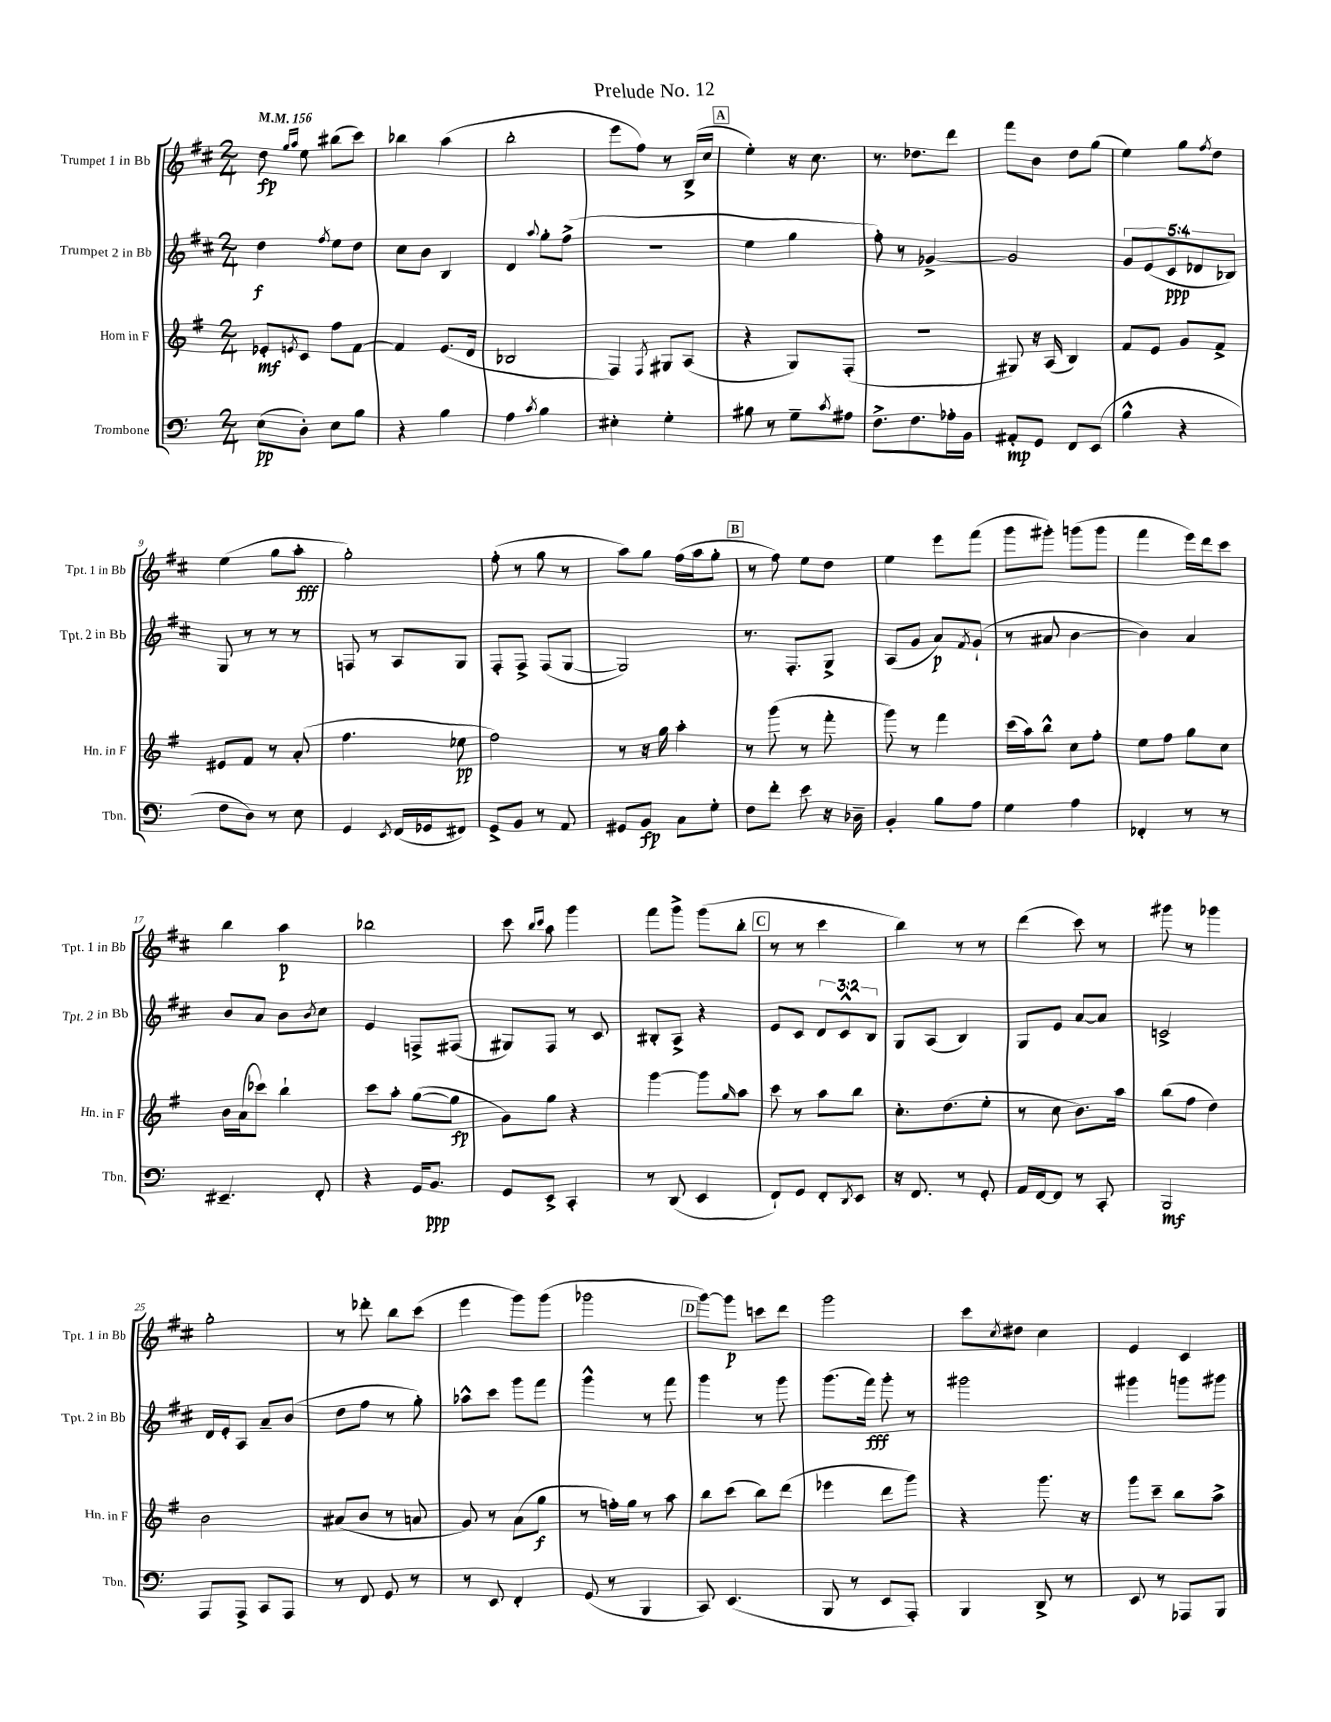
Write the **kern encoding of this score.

**kern	**dynam	**kern	**dynam	**kern	**dynam	**kern	**dynam
*part4	*part4	*part3	*part3	*part2	*part2	*part1	*part1
*staff4	*staff4	*staff3	*staff3	*staff2	*staff2	*staff1	*staff1
*I"Trombone	*	*I"Horn in F	*	*I"Trumpet 2 in Bb	*	*I"Trumpet 1 in Bb	*
*I'Tbn.	*	*I'Hn. in F	*	*I'Tpt. 2 in Bb	*	*I'Tpt. 1 in Bb	*
*clefF4	*	*clefG2	*	*clefG2	*	*clefG2	*
*k[]	*	*k[f#]	*	*k[f#c#]	*	*k[f#c#]	*
*M2/4	*	*M2/4	*	*M2/4	*	*M2/4	*
*MM156	*	*MM156	*	*MM156	*	*MM156	*
=1	=1	=1	=1	=1	=1	=1	=1
(8E\L	pp	8e-X'/L	mf	4dd\	f	8dd\	fp
.	.	.	.	.	.	16qqgg/LL	.
.	.	8qen/	.	.	.	16qqaa/JJ	.
8D'\J)	.	8c/J	.	.	.	8ee\	.
.	.	.	.	8qff#/	.	.	.
8E\L	.	8ff#\L	.	8ee\L	.	(8bb#X\L	.
8B\J	.	[8f#\J	.	8dd\J	.	8ccc#\J)	.
=2	=2	=2	=2	=2	=2	=2	=2
4r	.	4f#/]	.	8cc#\L	.	4bb-X\	.
.	.	.	.	8b\J	.	.	.
4B\	.	(8.e/L	.	4B/	.	(4aa\	.
.	.	16d/Jk	.	.	.	.	.
=3	=3	=3	=3	=3	=3	=3	=3
4A\	.	2B-X/	.	4d/	.	2bb'\	.
8qc/	.	.	.	8qqaa/	.	.	.
4B\	.	.	.	8gg'\L	.	.	.
.	.	.	.	(8ff#^\J	.	.	.
=4	=4	=4	=4	=4	=4	=4	=4
4E#X'\	.	4F#/)	.	2r	.	8eee\L	.
.	.	.	.	.	.	8ff#\J)	.
.	.	8qF#/	.	.	.	.	.
4G'\	.	8G#X/L	.	.	.	8r	.
.	.	(8A/J	.	.	.	(16B^/LL	.
.	.	.	.	.	.	16cc#/JJ	.
!!LO:REH:place=s1:t=A
=5	=5	=5	=5	=5	=5	=5	=5
8B#X\	.	4r	.	4ee\	.	4ee'\)	.
8r	.	.	.	.	.	.	.
8G~\L	.	8G/L)	.	4gg\	.	16r	.
.	.	.	.	.	.	8.cc#\	.
8qc/	.	.	.	.	.	.	.
8A#X\J	.	(8F#'/J	.	.	.	.	.
=6	=6	=6	=6	=6	=6	=6	=6
8.F^\L	.	2r	.	8ff#'\)	.	8.r	.
.	.	.	.	8r	.	.	.
8.F\	.	.	.	.	.	8.dd-X\L	.
.	.	.	.	[4g-X^/	.	.	.
16A-X'\L	.	.	.	.	.	8ddd\J	.
16BB\JJ	.	.	.	.	.	.	.
=7	=7	=7	=7	=7	=7	=7	=7
8AA#X'/L	mp	8G#X/)	.	2g-/]	.	8fff#\L	.
8GG/J	.	16r	.	.	.	8b\J	.
.	.	(16A/	.	.	.	.	.
8FF/L	.	4B/)	.	.	.	8dd\L	.
(8EE/J	.	.	.	.	.	(8gg\J	.
=8	=8	=8	=8	=8	=8	=8	=8
4B^^\	.	8f#/L	.	10g/L	.	4ee\)	.
.	.	.	.	(10e/	.	.	.
.	.	8e/J	.	.	.	.	.
.	.	.	.	10c#/	ppp	.	.
4r	.	8g/L	.	.	.	8gg\L	.
.	.	.	.	10d-X/	.	.	.
.	.	.	.	.	.	8qff#/	.
.	.	8f#^/J	.	.	.	8dd\J	.
.	.	.	.	10B-X/J)	.	.	.
!!LO:LB:g=z
=9	=9	=9	=9	=9	=9	=9	=9
8F\L	.	8e#X/L	.	8G/	.	(4ee\	.
8D\J)	.	8f#/J	.	8r	.	.	.
8r	.	8r	.	8r	.	8gg\L	.
8E\	.	(8a'/	.	8r	.	8aa'\J	fff
=10	=10	=10	=10	=10	=10	=10	=10
4GG/	.	4.ff#\	.	8Fn/	.	2gg'\)	.
.	.	.	.	8r	.	.	.
8qEE/	.	.	.	.	.	.	.
(16FF/LL	.	.	.	8A/L	.	.	.
16GG-X/J	.	.	.	.	.	.	.
8FF#X/J)	.	8ee-X\	pp	8G/J	.	.	.
=11	=11	=11	=11	=11	=11	=11	=11
8GG^/L	.	2ff#\)	.	8F#'/L	.	(8ff#'\	.
8BB/J	.	.	.	8F#^/J	.	8r	.
8r	.	.	.	(8F#/L	.	8gg\	.
8AA/	.	.	.	[8G/J	.	8r	.
=12	=12	=12	=12	=12	=12	=12	=12
8GG#X/L	.	8r	.	2G/])	.	8aa\L)	.
8BB/J	fp	16r	.	.	.	8gg\J	.
.	.	16gg\	.	.	.	.	.
8C\L	.	4aa'\	.	.	.	(16ff#\LL	.
.	.	.	.	.	.	16aa\J	.
8G'\J	.	.	.	.	.	8gg'\J	.
!!LO:REH:place=s1:t=B
=13	=13	=13	=13	=13	=13	=13	=13
8F\L	.	8r	.	8.r	.	8r	.
8f'\J	.	(8ggg\	.	.	.	8ff#\)	.
.	.	.	.	8.F#'/L	.	.	.
8e\	.	8r	.	.	.	8ee\L	.
16r	.	8fff#'\	.	8G^/J	.	8dd\J	.
16D-X~\	.	.	.	.	.	.	.
=14	=14	=14	=14	=14	=14	=14	=14
4BB'/	.	8ggg\)	.	(8A/L	.	4ee\	.
.	.	8r	.	8g/J	.	.	.
8B\L	.	4fff#\	.	8a/L)	p	8eee\L	.
.	.	.	.	8qf#/	.	.	.
8A\J	.	.	.	(8g`/J	.	(8fff#\J	.
=15	=15	=15	=15	=15	=15	=15	=15
4G\	.	(16ccc\LL	.	8r	.	8ggg\L	.
.	.	16aa\J)	.	.	.	.	.
.	.	8bb^^\J	.	8a#X/	.	8ggg#X'\J)	.
4A\	.	8cc\L	.	[4b\	.	(8gggn\L	.
.	.	8ff#'\J	.	.	.	8ggg\J	.
=16	=16	=16	=16	=16	=16	=16	=16
4FF-X'/	.	8ee\L	.	4b\])	.	4fff#\	.
.	.	8ff#\J	.	.	.	.	.
8r	.	8gg\L	.	4a/	.	16eee\LL)	.
.	.	.	.	.	.	16ddd\J	.
8r	.	8cc\J	.	.	.	8ccc#\J	.
!!LO:LB:g=z
=17	=17	=17	=17	=17	=17	=17	=17
4.EE#X~/	.	16b\LL	.	8b/L	.	4bb\	.
.	.	(16a\J	.	.	.	.	.
.	.	8ccc-X\J)	.	8a/J	.	.	.
.	.	4bb`\	.	8b\L	.	4aa\	p
.	.	.	.	8qb/	.	.	.
8FF'/	.	.	.	8cc#\J	.	.	.
=18	=18	=18	=18	=18	=18	=18	=18
4r	.	8ccc\L	.	4e/	.	2bb-X\	.
.	.	8aa'\J	.	.	.	.	.
16GG/KL	.	([8gg\L	.	8Fn^/L	.	.	.
8.BB/J	ppp	.	.	.	.	.	.
.	.	8gg\J]	fp	(8F#X/J	.	.	.
=19	=19	=19	=19	=19	=19	=19	=19
8GG/L	.	8g\L)	.	8G#X/L)	.	8ccc#\	.
.	.	.	.	.	.	16qqbb/LL	.
.	.	.	.	.	.	16qqccc#/JJ	.
8EE^/J	.	8gg\J	.	8F#/J	.	8aa\	.
4CC'/	.	4r	.	8r	.	4ggg\	.
.	.	.	.	8c#/	.	.	.
=20	=20	=20	=20	=20	=20	=20	=20
8r	.	[4ggg\	.	8B#X'/L	.	8fff#\L	.
(8DD/	.	.	.	8A^/J	.	8ggg^\J	.
4EE/	.	8ggg\L]	.	4r	.	(8ggg\L	.
.	.	16qqgg/	.	.	.	.	.
.	.	8aa\J	.	.	.	8bb'\J	.
!!LO:REH:place=s1:t=C
=21	=21	=21	=21	=21	=21	=21	=21
8FF`/L)	.	8ccc\	.	8e/L	.	8r	.
8GG/J	.	8r	.	8c#/J	.	8r	.
8FF'/L	.	8aa\L	.	12d/L	.	4ccc#\	.
.	.	.	.	12c#^^/	.	.	.
8qDD/	.	.	.	.	.	.	.
8EE/J	.	8bb\J	.	.	.	.	.
.	.	.	.	12B/J	.	.	.
=22	=22	=22	=22	=22	=22	=22	=22
16r	.	8.cc'\L	.	8G/L	.	4bb\)	.
8.FF/	.	.	.	.	.	.	.
.	.	.	.	(8A/J	.	.	.
.	.	(8.dd\	.	.	.	.	.
8r	.	.	.	4B/)	.	8r	.
8GG'/	.	8ee'\J	.	.	.	8r	.
=23	=23	=23	=23	=23	=23	=23	=23
16AA/LL	.	8r	.	8G/L	.	(4ddd\	.
[16FF/J	.	.	.	.	.	.	.
8FF/J]	.	8cc\	.	8e/J	.	.	.
8r	.	8.b\L)	.	[8a/L	.	8ccc#\)	.
8CC'/	.	.	.	8a/J]	.	8r	.
.	.	16aa\Jk	.	.	.	.	.
=24	=24	=24	=24	=24	=24	=24	=24
2BBB/	mf	(8bb\L	.	2cn^/	.	8ggg#X\	.
.	.	8ff#\J	.	.	.	8r	.
.	.	4dd\)	.	.	.	4ggg-X\	.
!!LO:LB:g=z
=25	=25	=25	=25	=25	=25	=25	=25
8AAA/L	.	2b\	.	16d/LL	.	2gg'\	.
.	.	.	.	16e'/J	.	.	.
8AAA^/J	.	.	.	8A/J	.	.	.
8CC/L	.	.	.	8a~/L	.	.	.
8AAA/J	.	.	.	(8b/J	.	.	.
=26	=26	=26	=26	=26	=26	=26	=26
8r	.	(8a#X/L	.	8dd\L	.	8r	.
8FF/	.	8b/J	.	8ff#\J	.	8ddd-X'\	.
8GG/	.	8r	.	8r	.	8bb\L	.
8r	.	8an/	.	8gg'\)	.	(8ccc#\J	.
=27	=27	=27	=27	=27	=27	=27	=27
8r	.	8g/)	.	8aa-X^^\L	.	4eee\	.
8EE/	.	8r	.	8ccc#\J	.	.	.
4FF'/	.	(8a\L	.	8ggg\L	.	8ggg\L)	.
.	.	8gg\J	f	8fff#\J	.	(8ggg\J	.
=28	=28	=28	=28	=28	=28	=28	=28
(8GG/	.	8r	.	4ggg^^\	.	2ggg-X\	.
8r	.	16ffn'\LL)	.	.	.	.	.
.	.	16gg\JJ	.	.	.	.	.
4BBB/	.	8r	.	8r	.	.	.
.	.	8aa\	.	8fff#\	.	.	.
!!LO:REH:place=s1:t=D
=29	=29	=29	=29	=29	=29	=29	=29
8CC/)	.	8bb\L	.	4ggg\	.	[8ggg\L)	.
(4.EE/	.	(8ccc\J	.	.	.	8ggg\J]	p
.	.	8bb\L)	.	8r	.	8cccn\L	.
.	.	(8ddd\J	.	8ggg\	.	8ddd\J	.
=30	=30	=30	=30	=30	=30	=30	=30
8BBB/	.	4eee-X\	.	(8.ggg\L	.	2ggg\	.
8r	.	.	.	.	.	.	.
.	.	.	.	16fff#\Jk)	fff	.	.
8EE/L	.	8ddd\L	.	8ggg'\	.	.	.
8AAA'/J)	.	8ggg\J)	.	8r	.	.	.
=31	=31	=31	=31	=31	=31	=31	=31
4BBB/	.	4r	.	2ggg#X\	.	8ccc#\L	.
.	.	.	.	.	.	8qcc#/	.
.	.	.	.	.	.	8dd#X\J	.
8DD^/	.	8.ggg\	.	.	.	4cc#\	.
8r	.	.	.	.	.	.	.
.	.	16r	.	.	.	.	.
=32	=32	=32	=32	=32	=32	=32	=32
8EE/	.	8ggg\L	.	4ggg#X\	.	4e/	.
8r	.	8ccc~\J	.	.	.	.	.
8AAA-X/L	.	8bb\L	.	8gggn\L	.	4c#/	.
8BBB/J	.	8aa^\J	.	8ggg#X\J	.	.	.
==	==	==	==	==	==	==	==
*-	*-	*-	*-	*-	*-	*-	*-
